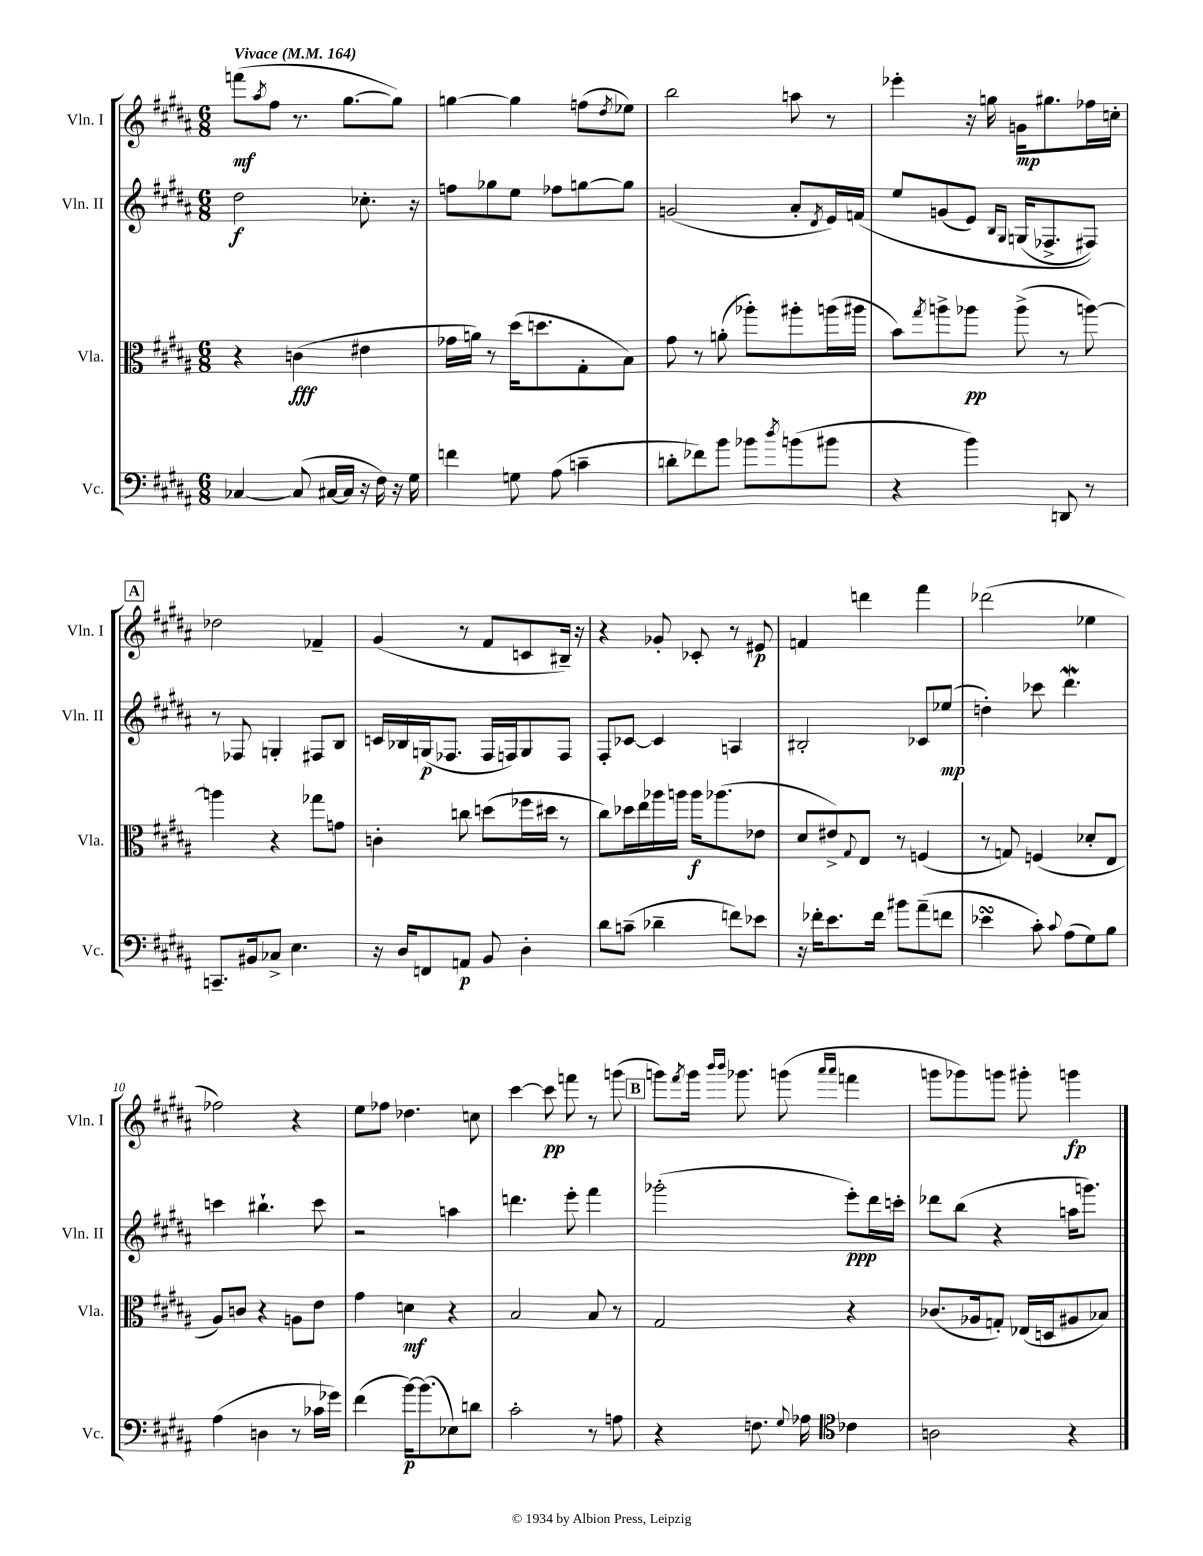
<<
\new StaffGroup <<
\new Staff = "s0" \with { instrumentName = "Vln. I" shortInstrumentName = "Vln. I" } {
    \clef treble \key b \major \numericTimeSignature \time 6/8 \tempo "Vivace" 4 = 164
    f'''8\mf( \acciaccatura { ais''8 } fis''8 r8. gis''8.~ gis''8) |
    g''4~ g''4 f''8( \acciaccatura { dis''8 } ees''8) |
    b''2 a''8 r8 |
    ees'''4-. r16 g''16 g'16\mp gis''8. fes''16 c''16-. |
    \mark \markup { \box "A" } des''2 fes'4-- |
    gis'4( r8 fis'8 c'8 bis16--) r16 |
    r4 ges'8-. ces'8-. r8 eis'8\p |
    f'4 d'''4 fis'''4 |
    des'''2( ees''4 |
    fes''2) r4 |
    e''8 fes''8 des''4. c''8 |
    cis'''4~ cis'''8\pp f'''8 r8 g'''8( |
    \mark \markup { \box "B" } g'''8) \acciaccatura { fis'''8 } g'''16 \grace { b'''16 b'''16 } ges'''8. g'''8( \grace { ais'''16 ais'''16 } f'''4 |
    g'''8 ges'''8) g'''8 gis'''8-. g'''4\fp \bar "|." |
}
\new Staff = "s1" \with { instrumentName = "Vln. II" shortInstrumentName = "Vln. II" } {
    \clef treble \key b \major \numericTimeSignature \time 6/8
    dis''2\f ces''8.-. r16 |
    f''8 ges''8 e''8 fes''8 g''8~ g''8 |
    g'2( ais'8-. \acciaccatura { dis'8 } e'16) f'16\( |
    e''8 g'8( e'8) \grace { b16 gis16 } g16( fes8.-> fis8)\) |
    \mark \markup { \box "A" } r8 fes8 g4-. fis8 b8 |
    c'16 bes16 g16\p( fes8. fes16 f16) g8 f8 |
    fis8-. ces'8~ ces'4 a4 |
    bis2-. ces'8 ees''8\mp( |
    d''4-.) ces'''8 dis'''4.\mordent |
    c'''4 bis''4.-! c'''8 |
    r2 a''4 |
    d'''4. e'''8-. fis'''4 |
    \mark \markup { \box "B" } ges'''2-.( e'''8-.\ppp) dis'''16 c'''16-. |
    des'''8 b''8( r4 a''16 g'''8.) \bar "|." |
}
\new Staff = "s2" \with { instrumentName = "Vla." shortInstrumentName = "Vla." } {
    \clef alto \key b \major \numericTimeSignature \time 6/8
    r4 c'4\fff( eis'4 |
    ges'16 a'16) r8 dis''16( d''8. gis8-. b8) |
    gis'8 r8 a'8-.( aes''8-.) ais''8-. a''16( ais''16 |
    b'8) \acciaccatura { gis''8 } a''8-> aes''8\pp aes''8->( r8 a''8~) |
    \mark \markup { \box "A" } a''4 r4 ges''8 g'8 |
    c'4-. c''8 d''8( fes''16 dis''16 r8 |
    cis''8) des''16 e''16 aes''16 a''16 a''16\f aes''8.( ees'8 |
    dis'8 eis'8->) \appoggiatura { gis8 } e8 r8 f4( |
    r8 g8) f4( des'8-. e8 |
    ais8) c'8 r4 a8 e'8 |
    gis'4 d'4\mf r4 |
    b2 b8 r8 |
    \mark \markup { \box "B" } gis2 r4 |
    ces'8.( aes16 g8-.) ees16( d16 ais8 bes8) \bar "|." |
}
\new Staff = "s3" \with { instrumentName = "Vc." shortInstrumentName = "Vc." } {
    \clef bass \key b \major \numericTimeSignature \time 6/8
    ces4~ ces8( cis16~ cis16 r16 fis16) r16 gis16 |
    f'4 g8 ais8( c'4-- |
    d'8-. fes'8) b'8 bes'8 \acciaccatura { dis''8 } b'8( bis'8 |
    r4 b'4) d,8 r8 |
    \mark \markup { \box "A" } c,8.-- bis,16 ces8-> e4. |
    r16 dis16 f,8 a,8\p b,8 dis4-. |
    dis'8 c'8--( des'4-- f'8) ees'8 |
    r16 fes'16-. e'8. fes'16 bis'8 ais'8--( f'8 |
    ees'4\turn cis'8-.) \appoggiatura { cis'8 } ais8( gis8) b8 |
    ais4( d4 r8 ces'16 ges'16) |
    fis'4( b'16~\p) b'8.( ees8) d'8 |
    cis'2-. r8 a8 |
    \mark \markup { \box "B" } r4 f8. \appoggiatura { gis8 } aes16 \clef tenor ces'4 |
    a2 r4 \bar "|." |
}
>>
>>
